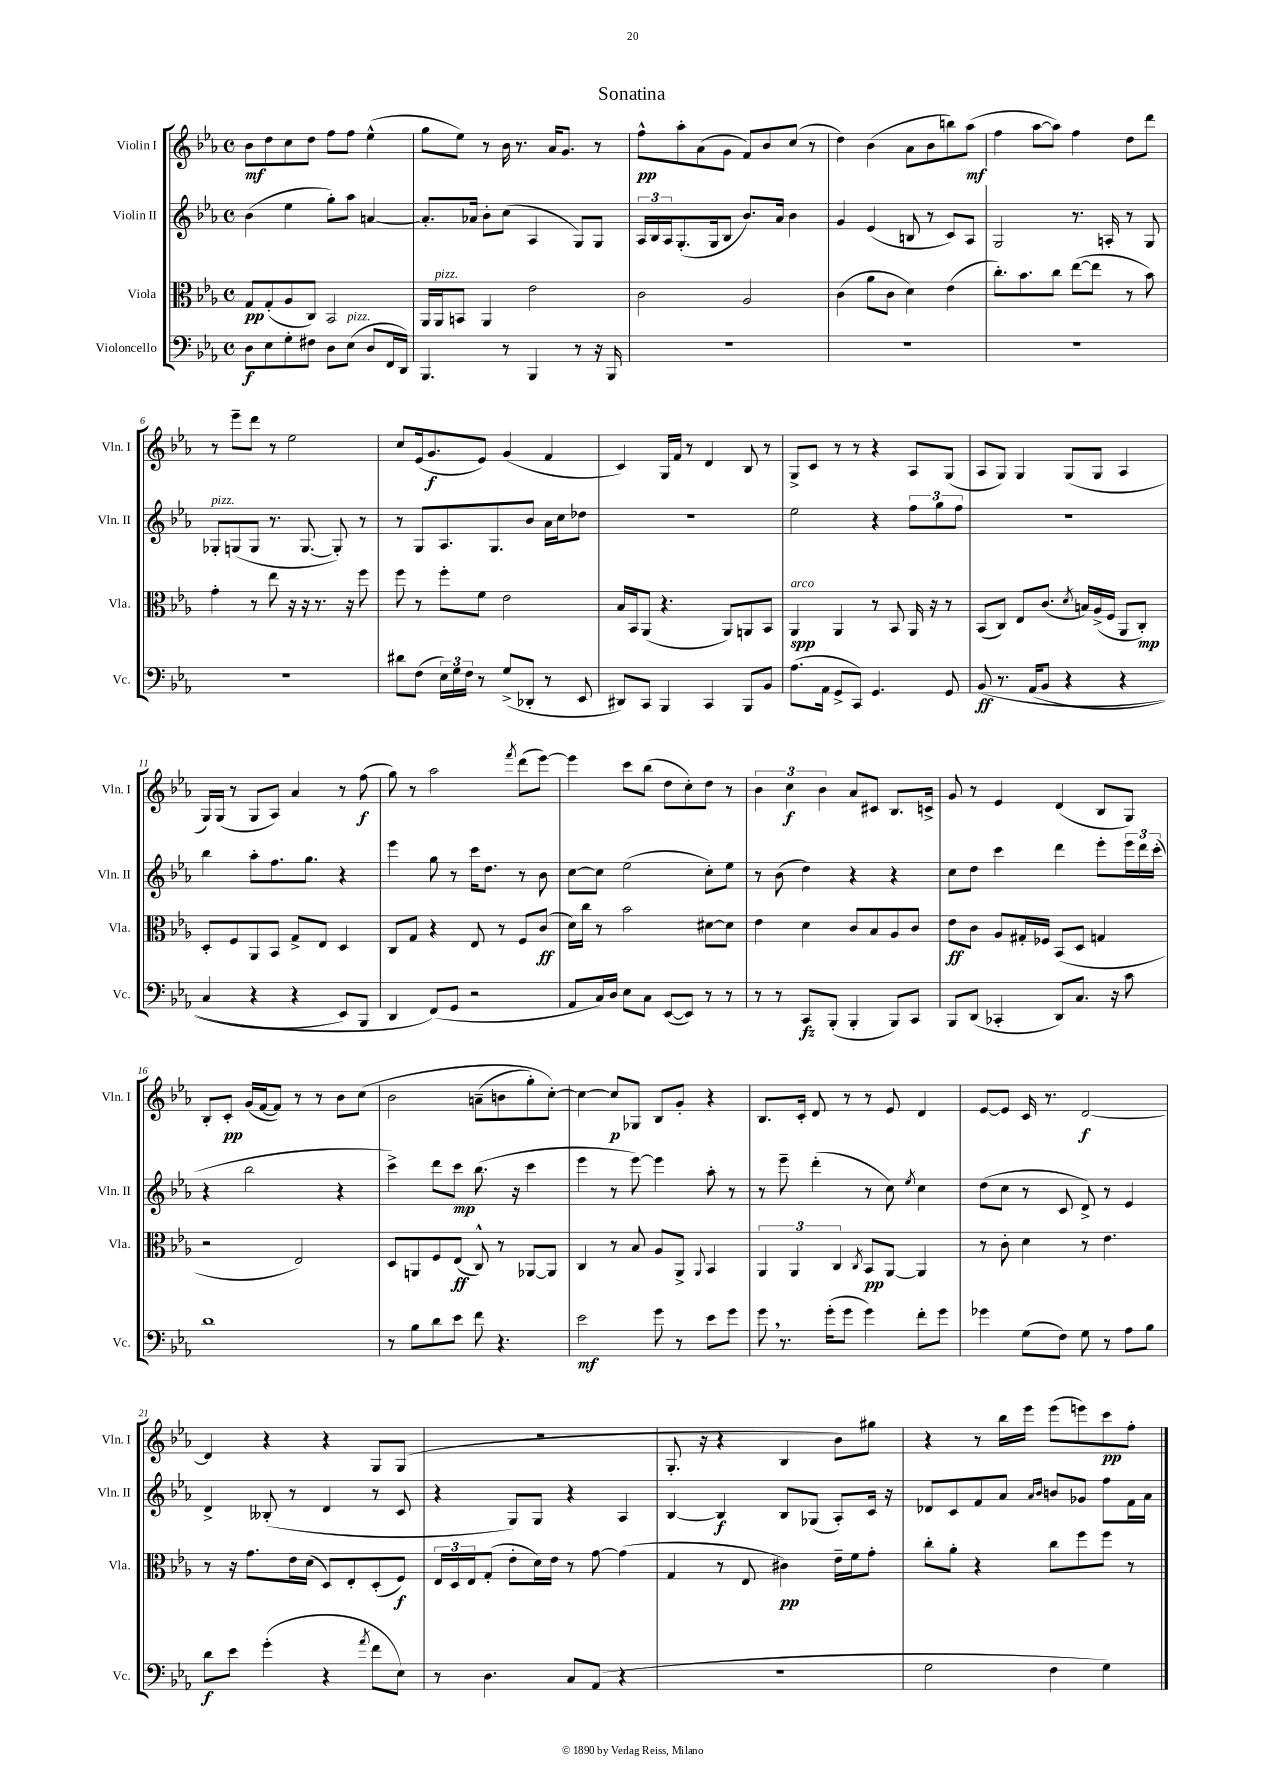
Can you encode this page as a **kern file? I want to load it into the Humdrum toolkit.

**kern	**kern	**kern	**kern
*staff4	*staff3	*staff2	*staff1
*clefF4	*clefC3	*clefG2	*clefG2
*k[b-e-a-]	*k[b-e-a-]	*k[b-e-a-]	*k[b-e-a-]
*M4/4	*M4/4	*M4/4	*M4/4
*met(c)	*met(c)	*met(c)	*met(c)
8D	8G	(4b-	8b-
8E-	(8G'	.	8dd
8G'	8A-	4ee-	8cc
8F#	8C)	.	8dd
8D	2BB-	8gg')	8ff
(8E-	.	8aa-	8ff
8D	.	[4a	(4ee-^^
16FF	.	.	.
16DD)	.	.	.
=	=	=	=
4.BBB-	16AA-	8.a']	8gg
.	16AA-	.	.
.	8BB	.	8ee-)
.	.	16a-	.
.	4AA-	8b-'	8r
8r	.	(8cc	16b-
.	.	.	8.r
4BBB-	2e-	4A-	.
.	.	.	16a-
.	.	.	8.g
8r	.	8G)	.
16r	.	8G	8r
16BBB-	.	.	.
=	=	=	=
1r	2c	24A-	8ff^^
.	.	24B-	.
.	.	24A-	.
.	.	(8.G'	8aa-'
.	.	.	(8a-
.	.	16G	.
.	.	8B-	8g
.	2A-	8.b-)	8f)
.	.	.	8b-
.	.	16a-	.
.	.	4b-	(8cc
.	.	.	8r
=	=	=	=
1r	(4c	4g	4dd)
.	8a-	(4e-	(4b-
.	8c	.	.
.	4d)	8B	8a-
.	.	8r	8b-
.	(4e-	8c)	8bb)
.	.	8A-	(8aa-
=	=	=	=
1r	8.cc')	2G	4ff
.	8.b-	.	.
.	.	.	[8aa-
.	8cc	.	8aa-])
.	([8ee-	8.r	4ff
.	8ee-]	.	.
.	.	16A'	.
.	8r	8r	8dd
.	8b-)	8G	8ddd
=	=	=	=
1r	4g'	8G-'	8r
.	.	(8G	8eee-~
.	8r	8G	8ddd
.	8ee-	8.r	8r
.	16r	.	2ee-
.	16r	[8.G	.
.	8.r	.	.
.	.	8G'])	.
.	16r	.	.
.	8ff	8r	.
=	=	=	=
8d#	8ff	8r	8cc
(8F	8r	8G	(16e-
.	.	.	8.g
24E-)	8ff'	8.A-	.
24G	.	.	.
24F	.	.	.
8r	8f	.	8e-)
.	.	8.G	.
(8G^	2e-	.	(4g
8DD-'	.	8b-	.
8r	.	16a-	4f
.	.	16cc	.
8EE-	.	8dd-	.
=	=	=	=
8DD#)	16B-	1r	4c)
.	16BB-	.	.
8CC	(8AA-	.	.
4BBB-	4.r	.	16G
.	.	.	16f
.	.	.	8r
4CC	.	.	4d
.	8AA-)	.	.
8BBB-	8AA	.	8B-
8BB-	8BB-	.	8r
=	=	=	=
(8.A-	4AA-	2ee-	8G^
.	.	.	8c
16AA-	.	.	.
8GG^	4AA-	.	8r
8CC)	.	.	8r
4.GG	8r	4r	4r
.	8BB-	.	.
.	16AA-	12ff	8A-
.	16r	.	.
.	.	12gg	.
8GG	8r	.	(8G
.	.	12ff	.
=	=	=	=
&(8BB-	(8BB-	1r	8A-
8.r	8C)	.	8G)
.	8E-	.	4G
(16AA-	.	.	.
8BB-	(8.c	.	.
4r	.	.	(8G
.	8qd	.	.
.	16B)	.	.
.	(16A-^	.	8G
.	16F	.	.
4r	8AA-	.	4A-
.	8C')	.	.
=	=	=	=
4C	8D'	4bb-	16G)
.	.	.	(16G
.	8F	.	8r
4r	8AA-	8aa-'	8G
.	8BB-	8.ff	8A-)
4r	8G^	.	4a-
.	.	8.gg	.
.	8E-	.	.
8EE-)	4D	4r	8r
8BBB-	.	.	(8ff
=	=	=	=
4DD	8C	4eee-	8gg)
.	8G	.	8r
(8FF&)	4r	8gg	2aa-
8GG	.	8r	.
2r	8E-	16ccc	.
.	.	8.dd	.
.	8r	.	.
.	.	.	8qfff
.	8F	8r	(8ddd
.	(8c	8b-	[8eee-)
=	=	=	=
8AA-	16d)	[8cc	4eee-]
.	16cc	.	.
16C)	8r	8cc]	.
16D	.	.	.
8E-	2b-	(2ee-	8ccc
8C	.	.	(8bb-
([8EE-	.	.	8dd
8EE-])	.	.	8cc')
8r	[8d#	8cc')	8dd
8r	8d#]	8ee-	8r
=	=	=	=
8r	4e-	8r	6b-
8r	.	(8b-	.
.	.	.	6cc
8CC	4d	4dd)	.
.	.	.	6b-
(8BBB-'	.	.	.
4BBB-'	8c	4r	8a-
.	8B-	.	8c#
8BBB-)	8A-	4r	8.B-
8CC	8c	.	.
.	.	.	16c^
=	=	=	=
8BBB-	8e-	8cc	8g
(8DD	8c	8dd	8r
4CC-'	8A-	4ccc	4e-
.	16G#'	.	.
.	16F-	.	.
8DD)	(8BB-	4ddd	(4d
8.C	8D	.	.
.	4G	8eee-'	8B-
16r	.	.	.
8c	.	24eee-	8G)
.	.	24ddd	.
.	.	(24ccc'	.
=	=	=	=
1d	2r	4r	8B-'
.	.	.	8c'
.	.	2bb-	(16g
.	.	.	[16f
.	.	.	8f])
.	2E-)	.	8r
.	.	.	8r
.	.	4r	8b-
.	.	.	&(8cc
=	=	=	=
8r	8D	4ccc^)	2b-
8B-	8AA	.	.
8d	8F	8ddd	.
8e-	(8E-	8ccc	.
8f	8C^^)	(8.bb-	(8a~
4.r	8r	.	8b
.	.	16r	.
.	[8AA-	4ccc	8gg')
.	8AA-]	.	[8cc'&)
=	=	=	=
2e-	4C	4eee-	4cc_
.	8r	8r	8cc]
.	8B-	[8eee-)	8G-
8g	8A-	4eee-]	8B-
8r	8AA-^	.	8g'
.	8qqAA-	.	.
8e-	4BB-	8aa-'	4r
8g	.	8r	.
=	=	=	=
8g	6AA-	8r	8.B-
8.r	.	8eee-~	.
.	6AA-	.	.
.	.	.	16c'
.	.	(4ddd'	8d
(16g'	.	.	.
.	6C	.	.
8g	.	.	8r
.	8qC	.	.
4g)	8BB-	8r	8r
.	[8AA-	8cc)	8e-
.	.	8qee-	.
8f'	4AA-]	4cc	4d
8g	.	.	.
=	=	=	=
4g-	8r	(8dd	[8e-
.	8c'	8cc	8e-]
(8G	4d	8r	16c
.	.	.	8.r
8F)	.	8c	.
8G	8r	8d^)	[2d
8r	4.e-	8r	.
8A-	.	4e-	.
8B-	.	.	.
=	=	=	=
8d	8r	4d^	4d]
8e-	16r	.	.
.	8.g	.	.
(4g'	.	(8B--'	4r
.	16e-	8r	.
.	(16d	.	.
4r	8D)	4d	4r
.	8E-'	.	.
8qa-	.	.	.
8f	(8D'	8r	8G
8E-)	8F)	8c	(8G
=	=	=	=
8r	24E-	4r	1r
.	24D	.	.
.	24E-	.	.
4.D	(8G'	.	.
.	8e-'	8G)	.
.	16d)	8G	.
.	16e-	.	.
8C	8r	4r	.
(8AA-	[8g	.	.
4r	(4g]	4A-	.
=	=	=	=
1r	4G	[4B-	8.G'
.	.	.	16r
.	8r	4B-]	4r
.	8E-	.	.
.	4c#)	8B-	4B-
.	.	(8G-	.
.	16e-~	8A-')	8b-)
.	16f	.	.
.	8g'	16c	8gg#
.	.	16r	.
=	=	=	=
2G	8cc'	8d-	4r
.	8a-'	8c	.
.	4r	8f	8r
.	.	8a-	16bb-
.	.	.	16eee-
.	.	16qqa-	.
.	.	16qqb-	.
4F	8cc	8b	(8eee-
.	8ff	8g-	8eee)
4G)	8ff	8ff	8ccc
.	8r	16f	8ff'
.	.	16a-	.
==	==	==	==
*-	*-	*-	*-
